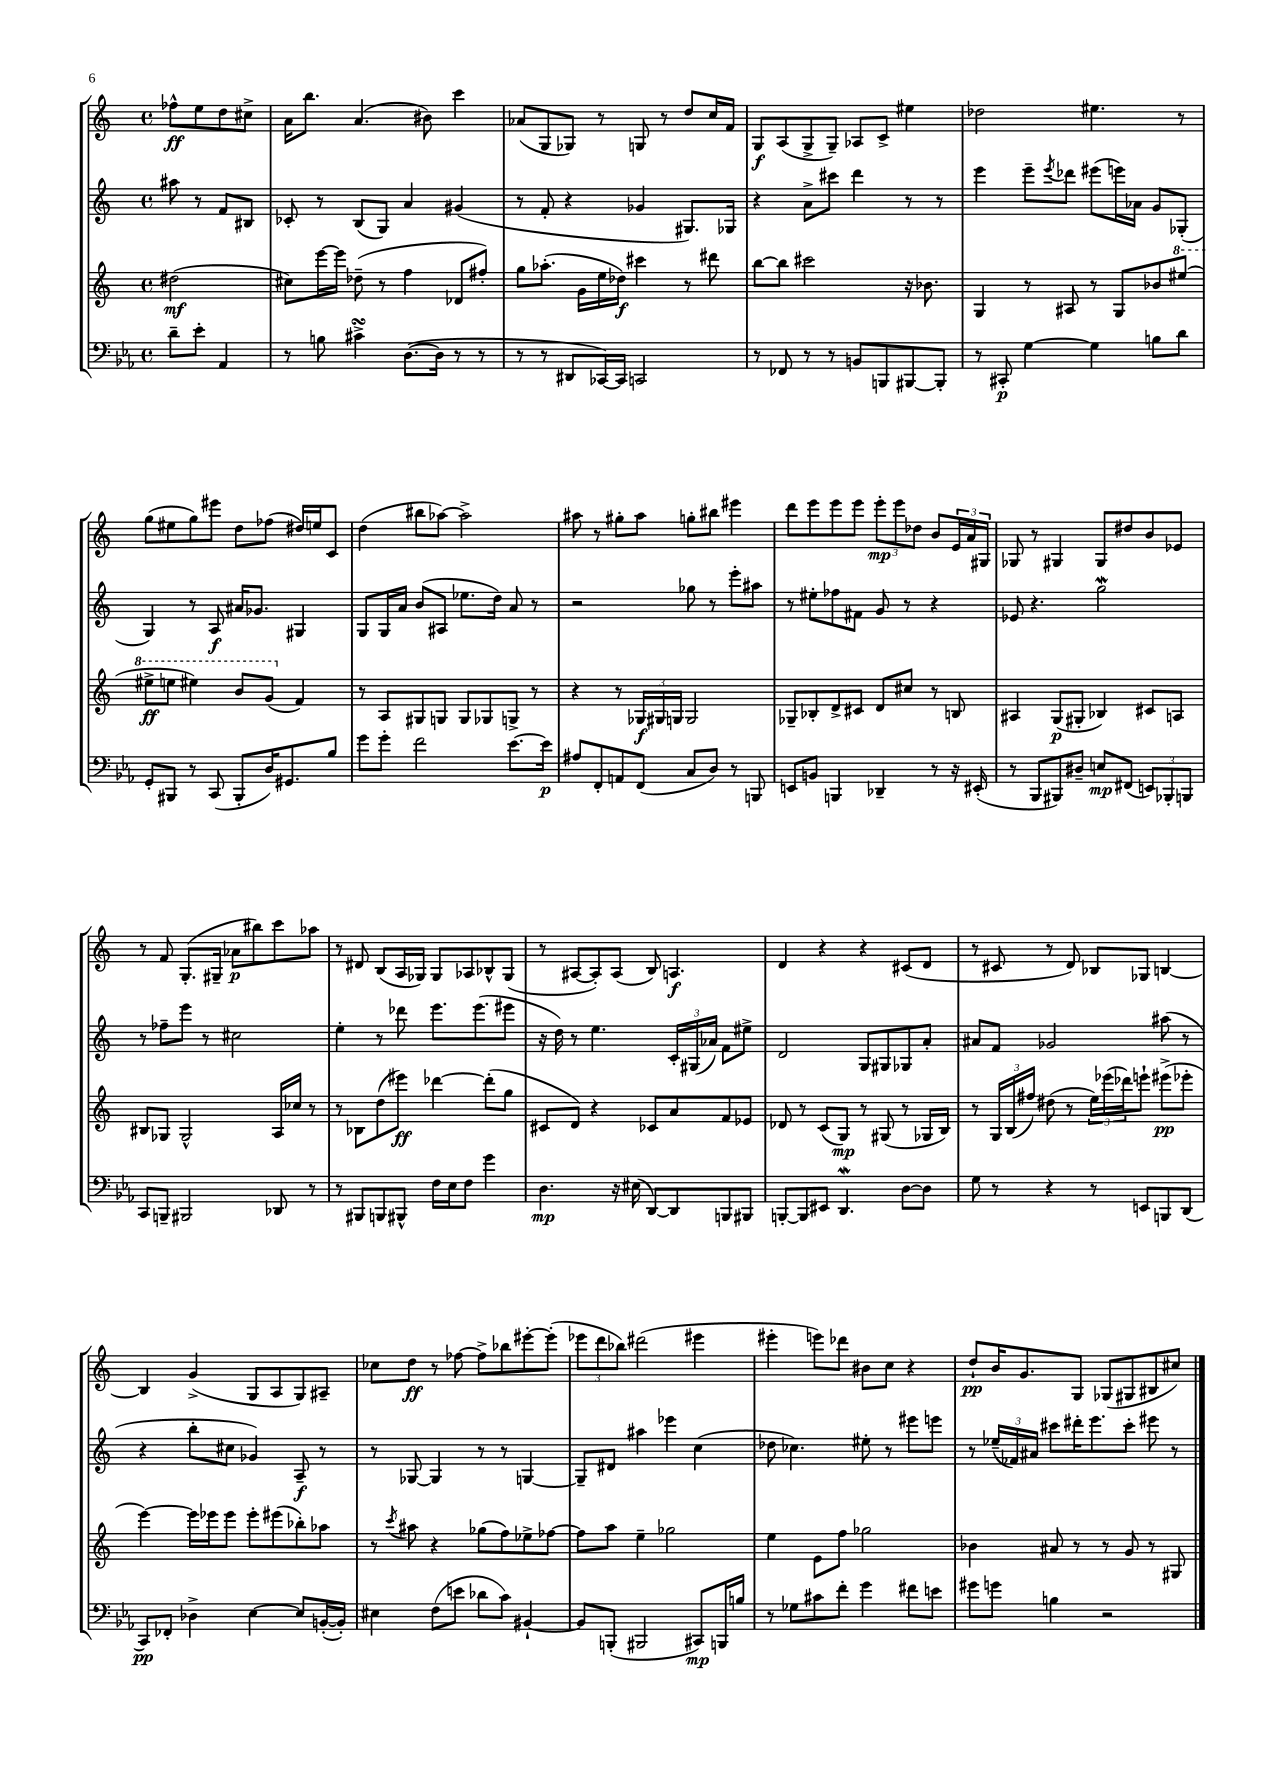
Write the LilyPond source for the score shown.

<<
\new StaffGroup <<
\new Staff = "s0" {
    \clef treble \key c \major \defaultTimeSignature \time 4/4 \partial 2
    fes''8-^\ff e''8 d''8 cis''8-> |
    a'16 b''8. a'4.( bis'8) c'''4 |
    aes'8( g8 ges8) r8 g8 r8 d''8 c''16 f'16 |
    g8\f a8( g8-> g8--) aes8 c'8-> eis''4 |
    des''2 eis''4. r8 |
    g''8( eis''8 g''8) eis'''8 d''8 fes''8( dis''16) e''16 c'8 |
    d''4( bis''8 aes''8~) aes''2-> |
    ais''8 r8 gis''8-. ais''8 g''8-. bis''8 eis'''4 |
    d'''8 e'''8 e'''8 e'''8 \tuplet 3/2 { e'''8-.\mp e'''8 des''8 } b'8 \tuplet 3/2 { e'16 a'16 gis16 } |
    ges8 r8 gis4 gis8 dis''8 b'8 ees'8 |
    r8 f'8 g8.-.( gis16-- aes'8\p bis''8) c'''8 aes''8 |
    r8 dis'8 b8( a16 ges16) ges8 aes8 bes8-^ ges8( |
    r8 ais8~ ais8-.) ais8( b8) a4.\f |
    d'4 r4 r4 cis'8( d'8 |
    r8 cis'8 r8 d'8) bes8 ges8 b4~ |
    b4 g'4->( g8 a8 g8) ais8-- |
    ces''8 d''8\ff r8 fes''8~ fes''8-> bes''8 eis'''8~-. eis'''8-.( |
    \tuplet 3/2 { ees'''8 d'''8 bes''8) } dis'''2( eis'''4 |
    eis'''4-. e'''8) des'''8 bis'8 c''8 r4 |
    d''8-!\pp b'16 g'8. g8 ges8( gis8 bis8 cis''8) \bar "|." |
}
\new Staff = "s1" {
    \clef treble \key c \major \defaultTimeSignature \time 4/4 \partial 2
    ais''8 r8 f'8 bis8 |
    ces'8-. r8 b8( g8) a'4 gis'4( |
    r8 f'8-. r4 ges'4 gis8.) ges16 |
    r4 a'8-> cis'''8 d'''4 r8 r8 |
    e'''4 e'''8-- \acciaccatura { e'''8 } des'''8 eis'''8( e'''16) aes'16 g'8 ges8-.( |
    g4) r8 a8\f ais'16 ges'8. gis4 |
    g8 g16 a'16 b'8( ais8 ees''8. d''16) a'8 r8 |
    r2 ges''8 r8 e'''8-. ais''8 |
    r8 eis''8-. fes''8 fis'8 g'8 r8 r4 |
    ees'8 r4. g''2\mordent |
    r8 fes''8-- e'''8 r8 cis''2 |
    e''4-. r8 des'''8 e'''8. e'''8.( eis'''8 |
    r16 d''16) r8 e''4. \tuplet 3/2 { c'16-. gis16( aes'16) } f'8 eis''8-> |
    d'2 g8 gis8 ges8 a'8-. |
    ais'8 f'8 ges'2 ais''8( r8 |
    r4 b''8-. cis''8 ges'4) a8--\f r8 |
    r8 ges8~ ges4 r8 r8 g4~ |
    g8-- dis'8 ais''4 ees'''4 c''4( |
    des''8 ces''4.) eis''8-. r8 eis'''8 e'''8 |
    r8 \tuplet 3/2 { ees''16--( fes'16) ais'16 } cis'''8 dis'''16-. e'''8. cis'''8-. eis'''8 r8 \bar "|." |
}
\new Staff = "s2" {
    \clef treble \key c \major \defaultTimeSignature \time 4/4 \partial 2
    dis''2\mf( |
    cis''8) e'''16~ e'''16 des''8--( r8 f''4 des'8 fis''8-.) |
    g''8 aes''8.-.( g'16 e''16 des''16\f) cis'''4 r8 dis'''8 |
    b''8~ b''8 cis'''2 r16 bes'8. |
    g4 r8 ais8 r8 g8 bes'8 \ottava #1 eis'''8( |
    eis'''8->\ff e'''8 eis'''4) b''8 g''8( \ottava #0 f'4) |
    r8 a8 gis8 g8 g8 ges8 g8-> r8 |
    r4 r8 \tuplet 3/2 { ges16\f gis16 g16 } g2 |
    ges8-- bes8-. d'8-> cis'8 d'8 cis''8 r8 b8 |
    ais4 g8\p( gis8-. bes4) cis'8 a8 |
    bis8 ges8 ges2-^ a16 ces''16 r8 |
    r8 bes8 d''8( eis'''8\ff) des'''4~ des'''8-.( g''8 |
    cis'8 d'8) r4 ces'8 a'8 f'8 ees'8 |
    des'8 r8 c'8( g8\mp) r8 gis8( r8 ges16 b16) |
    r8 \tuplet 3/2 { g16 b16( fis''16) } dis''8( r8 \tuplet 3/2 { e''16) ees'''16( des'''16) } e'''8-! eis'''8->\pp( ees'''8-. |
    e'''4~) e'''16 ees'''16 ees'''8 ees'''8-. eis'''8( bes''8-.) aes''8 |
    r8 \acciaccatura { c'''8 } ais''8 r4 ges''8( f''8) ees''8-> fes''8~ |
    fes''8 a''8 e''4-- ges''2 |
    e''4 e'8 f''8 ges''2 |
    bes'4 ais'8 r8 r8 g'8 r8 gis8 \bar "|." |
}
\new Staff = "s3" {
    \clef bass \key ees \major \defaultTimeSignature \time 4/4 \partial 2
    d'8-- ees'8-. aes,4 |
    r8 b8 cis'4->\turn d8.~( d16 r8 r8 |
    r8 r8 dis,8 ces,16~) ces,16 c,2 |
    r8 fes,8 r8 r8 b,8 b,,8 bis,,8~ bis,,8-. |
    r8 cis,8-.\p g4~ g4 b8 d'8 |
    g,8-. bis,,8 r8 c,8( bis,,8-. d16) gis,8. bes8 |
    g'8 g'8-. f'2 ees'8.~ ees'16\p |
    ais8 f,8-. a,8 f,8( c8 d8) r8 b,,8 |
    e,8 b,8 b,,4 des,4-- r8 r16 eis,16-.( |
    r8 bes,,8 bis,,8) dis8-- e8\mp fis,8( \tuplet 3/2 { e,8) bes,,8-. b,,8 } |
    c,8 b,,8-- bis,,2 des,8 r8 |
    r8 bis,,8 b,,8 bis,,8-^ f16 ees16 f8 g'4 |
    d4.\mp r16 eis16( d,8~) d,8 b,,8 bis,,8 |
    b,,8~-. b,,8 eis,8 d,4.\mordent d8~ d8 |
    g8 r8 r4 r8 e,8 b,,8 d,8( |
    c,8\pp) fes,8-. des4-> ees4~ ees8 b,16~-.( b,16-.) |
    eis4 f8( e'8 des'8 c'8) bis,4~-! |
    bis,8 b,,8-.( bis,,2 cis,8\mp) b,,16 b16 |
    r8 ges8 cis'8 f'8-. g'4 fis'8 e'8 |
    gis'8 g'8 b4 r2 \bar "|." |
}
>>
>>
\layout { \context { \Score \remove "Bar_number_engraver" } }
